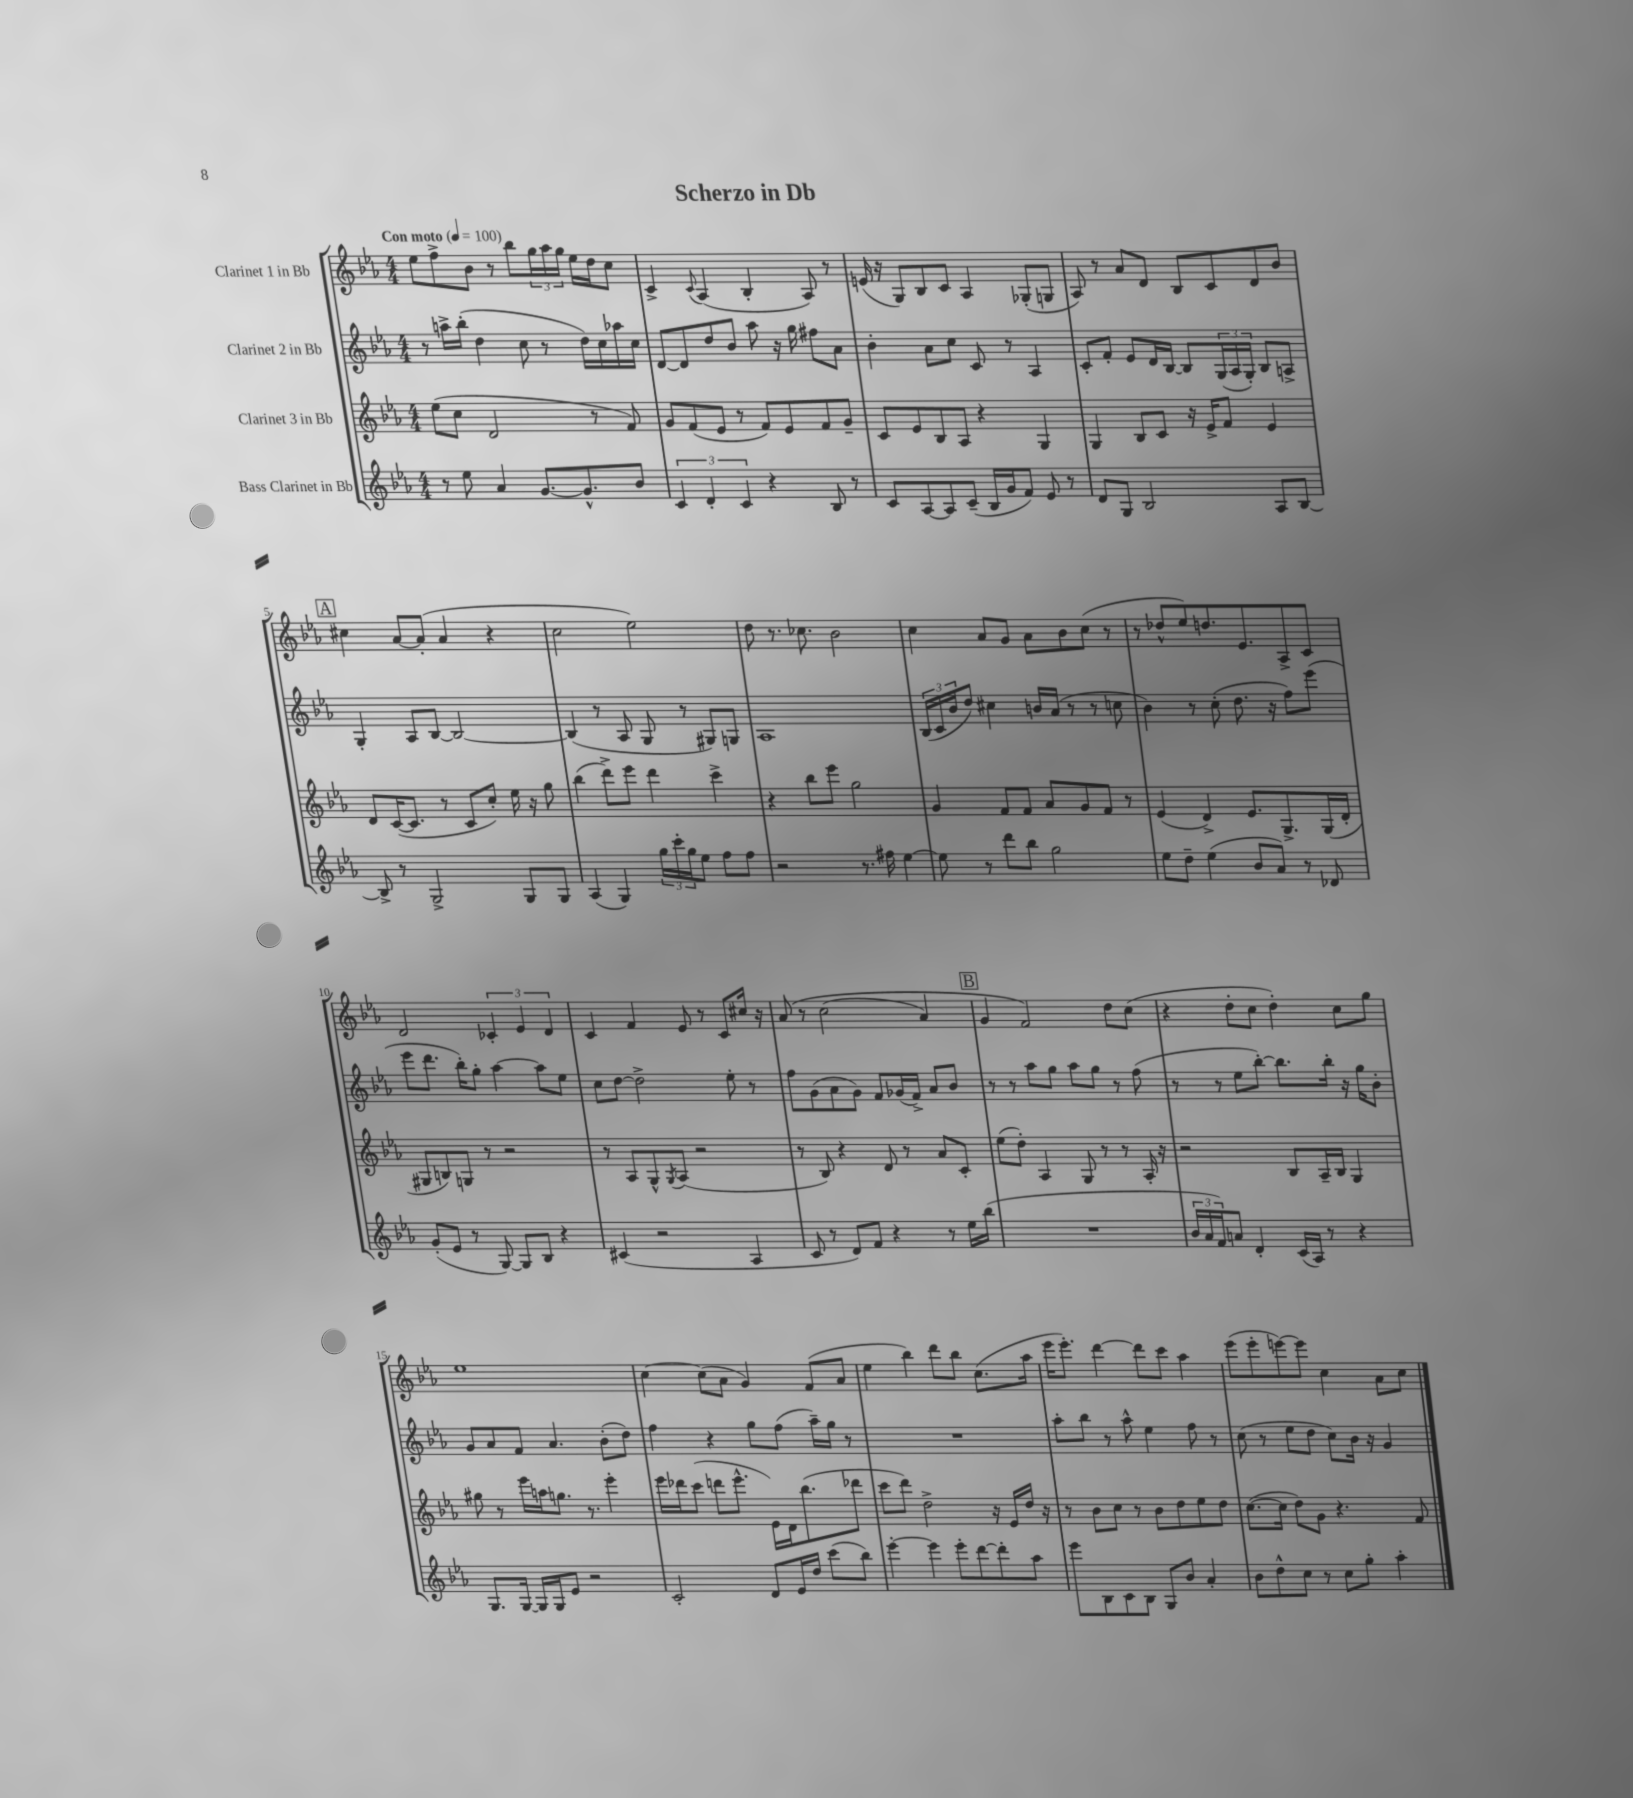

**kern	**kern	**kern	**kern
*staff4	*staff3	*staff2	*staff1
*clefG2	*clefG2	*clefG2	*clefG2
*k[b-e-a-]	*k[b-e-a-]	*k[b-e-a-]	*k[b-e-a-]
*M4/4	*M4/4	*M4/4	*M4/4
*MM100	*MM100	*MM100	*MM100
8r	(8ee-	8r	8ee-
8ee-	8cc	16aa^	8ff^
.	.	(16bb-'	.
4a-	2d	4dd	8b-
.	.	.	8r
[8.g	.	8cc	8bb-
.	.	8r	24gg
.	.	.	24aa-
8.g^^]	.	.	.
.	.	.	24gg
.	8r	16dd)	16ee-
.	.	16cc	16dd
8b-	8f)	16aa-	8cc
.	.	16cc	.
=	=	=	=
6c	8g	[8d	4c^
.	(8f	8d]	.
6d'	.	.	.
.	.	.	8qqc
.	8e-	8dd	(4A-
6c	.	.	.
.	8r	8b-	.
4r	8f)	8aa-	4B-'
.	8e-	16r	.
.	.	16gg	.
8B-	8f	8ff#	8A-)
8r	8g~	8a-	8r
=	=	=	=
8c	8c	4b-'	(16e
.	.	.	16r
[8A-	8e-	.	8G)
8A-]	8B-	8a-	8B-
(8c~	8A-	8cc	8c
16B-	4r	8c	4A-
16g	.	.	.
8f)	.	8r	.
8e-	4G	4A-	(8G-'
8r	.	.	8G
=	=	=	=
8d	4G	8c'	8A-)
8G	.	8f'	8r
2B-	8B-	8e-	8a-
.	8c	16d	8d
.	.	[16B-	.
.	16r	8B-]	8B-
.	16e-^	.	.
.	8f	(24G	8c
.	.	24A-	.
.	.	24G')	.
8A-	4e-	8B-	8d
[8B-	.	8A^	8b-
=	=	=	=
8B-^]	8d	4G'	4cc#
8r	([16c	.	.
.	8.c]	.	.
2G^	.	8A-	[8a-
.	8r	[8B-	(8a-']
.	8c	2B-_	4a-
.	8cc')	.	.
8G	16ee-	.	4r
.	16r	.	.
8G	8gg	.	.
=	=	=	=
(4A-	(4bb-	(4B-]	2cc
4G)	8ddd^)	8r	.
.	8eee-	8A-	.
24gg	4ddd	8G	2ee-)
24ccc'	.	.	.
24gg	.	.	.
8ee-	.	8r	.
8ff	4ccc^	8G#)	.
8ff	.	8G	.
=	=	=	=
2r	4r	1A-	8dd
.	.	.	8.r
.	8bb-	.	.
.	.	.	8.cc-
.	8eee-	.	.
8.r	2gg	.	2b-
16ff#	.	.	.
[4ee-	.	.	.
=	=	=	=
8ee-]	4g	(24B-	4cc
.	.	24c	.
.	.	24b-	.
8r	.	8dd)	.
8ddd	8f	4cc#	8a-
8bb-	8f	.	8g
2gg	8a-	16b	8a-
.	.	(16a-	.
.	8g	8r	8b-
.	8f	8r	(8cc
.	8r	8cc	8r
=	=	=	=
8ee-	(4e-	4b-)	8r
8dd~	.	.	8dd-^^
(4ee-	4d^)	8r	8ee-)
.	.	(8cc'	8.dd
8b-	8.e-	8.dd	.
.	.	.	8.e-
8a-)	.	.	.
.	8.G^	16r	.
8r	.	8ff)	8A-^
8d-	(16G	(8eee-	8c
.	16d'	.	.
=	=	=	=
(8g'	8G#	8eee-	2d
8e-	8B)	8.ddd	.
8r	8G	.	.
.	.	16bb-')	.
[8G)	8r	8gg'	.
8G]	2r	[4aa-	6c-'
8B-	.	.	.
.	.	.	6e-
4r	.	8aa-]	.
.	.	.	6d
.	.	8ee-	.
=	=	=	=
(4c#	8r	8cc	4c
.	8A-	[8dd	.
2r	8G^^	2dd^]	4f
.	8qG	.	.
.	(8A-	.	.
.	2r	.	8e-
.	.	.	8r
4A-	.	8ee-'	8c
.	.	8r	16cc#
.	.	.	16r
=	=	=	=
8c	8r	8ff	&(8a-
8r	8B-)	(8g	8r
8d)	4r	8a-	(2cc
8f	.	8g)	.
4r	8d	8f	.
.	8r	(16g-	.
.	.	16f^)	.
8r	8a-	8a-	4a-)
16ee-	8c'	8b-	.
(16bb-	.	.	.
=	=	=	=
1r	(8ee-	8r	4g
.	8dd')	8r	.
.	4A-	8aa-	2f&)
.	.	8gg	.
.	8G	8aa-	.
.	8r	8gg	.
.	8r	8r	8dd
.	16A-'	(8ff	(8cc
.	16r	.	.
=	=	=	=
24b-	2r	8r	4r
24a-	.	.	.
24f)	.	.	.
8a	.	8r	.
4d'	.	8ee-	8dd'
.	.	[8bb-')	8cc
(16c	8B-	8.bb-]	4dd')
16A-)	.	.	.
8r	16A-~	.	.
.	16B-	16bb-'	.
4r	4G	16r	8cc
.	.	16gg	.
.	.	8b-'	8gg
=	=	=	=
8.G	8gg#	8g	1ee-
.	8r	8a-	.
[16G	.	.	.
16G]	16eee-	8f	.
16G	16aa	.	.
8e-	8.gg	4.a-	.
2r	.	.	.
.	8.r	.	.
.	4eee-'	(8b-'	.
.	.	8dd)	.
=	=	=	=
2c'	16eee-	4ff	[4cc
.	16ddd-	.	.
.	(8ccc	.	.
.	8ddd	4r	(8cc]
.	8.eee-^^	.	8a-
8d	.	8gg	4g)
.	16e-)	.	.
16e-	16d	(8ff	.
16dd	(8.bb-	.	.
(8ccc	.	16aa-~)	(8f
.	.	16gg	.
8bb-)	8ddd-	8r	8a-
=	=	=	=
[4eee-'	8ccc	1r	4ee-
.	8ddd)	.	.
4eee-]	2dd^	.	4bb-)
8eee-'	.	.	8ddd
[8ddd	.	.	8bb-
8ddd']	16r	.	(8.cc
.	16e-	.	.
8aa-	16dd	.	.
.	16r	.	16aa-
=	=	=	=
8eee-	8r	8aa-'	16eee-
.	.	.	8.eee-')
8B-	8b-	8bb-	.
8c	8cc	8r	[4ddd
8B-	8r	8aa-^^	.
8G	8b-	4ee-	8ddd]
8b-	8dd	.	8ccc
4a-'	8ee-	8ff	4aa-
.	8dd	8r	.
=	=	=	=
8b-	([8.cc	(8cc	(8eee-
8dd^^	.	8r	8eee-'
.	16cc]	.	.
8cc	8dd)	8ee-	[8eee)
8r	8g	8dd	8eee]
8cc	4.r	8cc)	4cc
8gg'	.	16b-	.
.	.	16r	.
4aa-'	.	4g	8a-
.	8f	.	8cc
==	==	==	==
*-	*-	*-	*-
